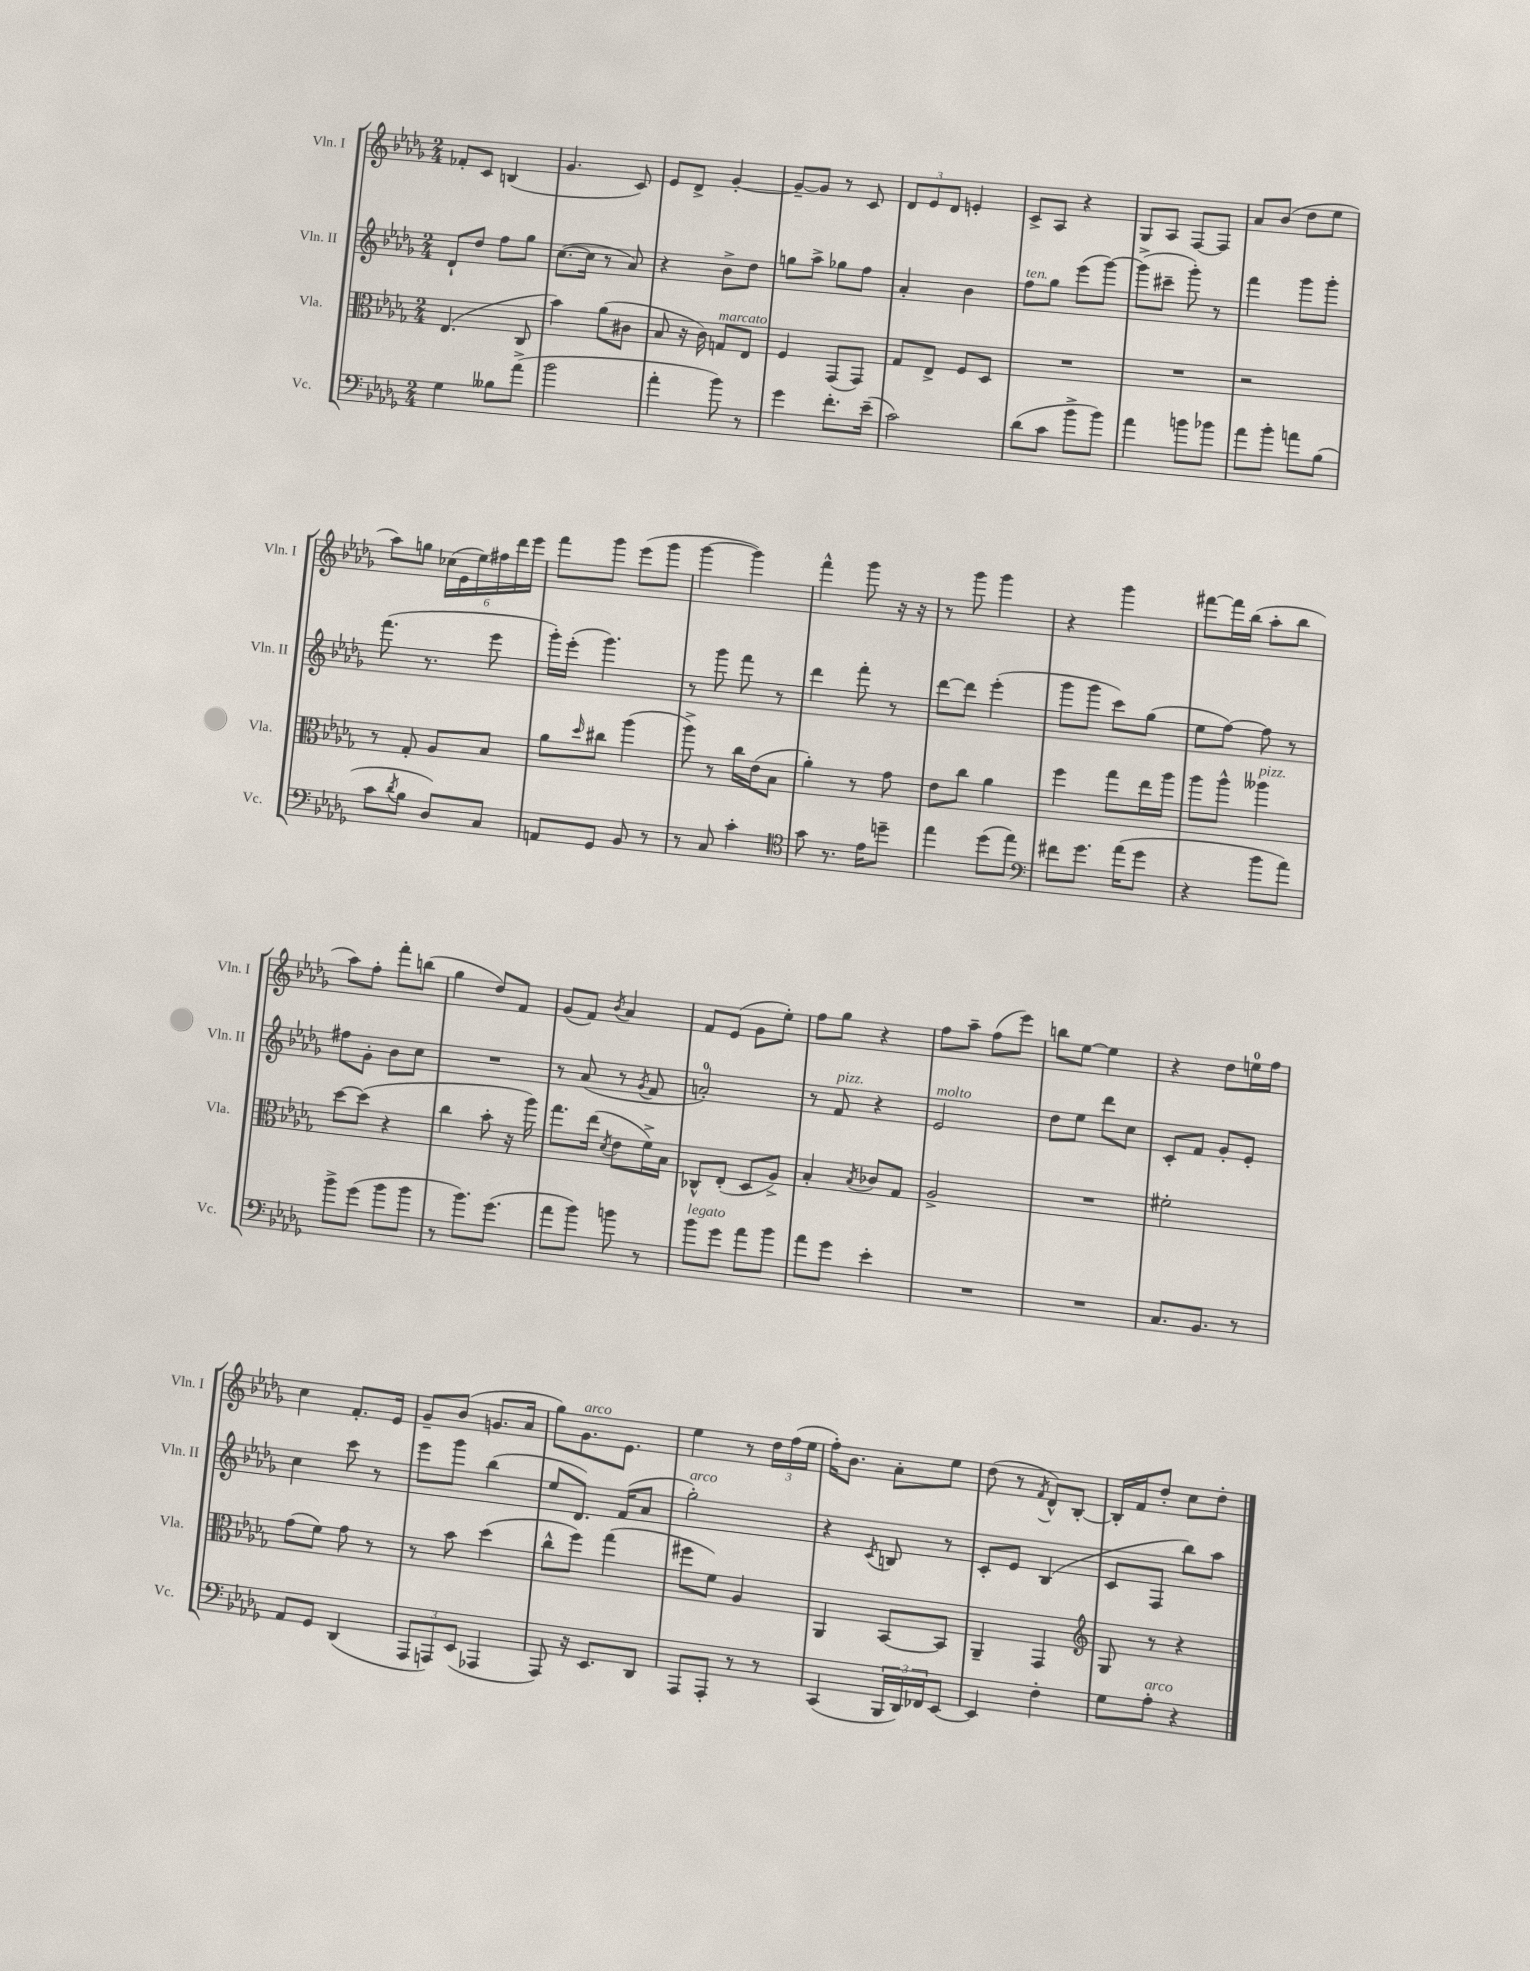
<<
\new StaffGroup <<
\new Staff = "s0" \with { instrumentName = "Vln. I" shortInstrumentName = "Vln. I" } {
    \clef treble \key des \major \numericTimeSignature \time 2/4
    fes'8-. c'8 b4( |
    ges'4. c'8) |
    ees'8 des'8-> ges'4~-. |
    ges'8~-- ges'8 r8 c'8 |
    \tuplet 3/2 { des'8 ees'8 des'8 } e'4-. |
    c'8-> aes8 r4 |
    ges8 aes8 f8~ f8 |
    aes'8 bes'8( des''8 ees''8 |
    aes''8) g''8 \tuplet 6/4 { ces''16( ees'16 ees''16) fis''16 des'''16 ees'''16 } |
    f'''8 ges'''8 ees'''8( ges'''8 |
    ges'''4~ ges'''4) |
    f'''4-^ ges'''8 r16 r16 |
    r8 ges'''8 ges'''4 |
    r4 ges'''4 |
    fis'''8~ fis'''16 bes''16( aes''8-. bes''8 |
    aes''8) f''8-. f'''8-. b''8( |
    ges''4 des''8) f'8 |
    ges'8( f'8) \acciaccatura { bes'8 } aes'4 |
    f'8 ees'8( ges'8 ees''8-.) |
    f''8 ges''8 r4 |
    f''8 aes''8-- f''8( ees'''8) |
    b''8 ees''8~ ees''4 |
    r4 des''8 e''16-0 f''16 |
    c''4 f'8.-. ees'16 |
    ges'8-- bes'8( g'8. aes'16 |
    ges''8) ges'8.^\markup { \italic "arco" } ees'8. |
    ees''4 r8 \tuplet 3/2 { des''16 f''16( ees''16 } |
    f''16-.) bes'8. aes'8-. ees''8 |
    des''8( r8 \acciaccatura { f'8 } des'8-^) bes8~-. |
    bes16-. f'16 des''8-. c''8 des''8-. \bar "|." |
}
\new Staff = "s1" \with { instrumentName = "Vln. II" shortInstrumentName = "Vln. II" } {
    \clef treble \key des \major \numericTimeSignature \time 2/4
    des'8-! des''8 f''8 ges''8 |
    c''8.~( c''16 r8 aes'8) |
    r4 bes'8-> des''8 |
    g''8 aes''8-> ges''8 f''8 |
    aes'4-. bes'4 |
    f''8^\markup { \italic "ten." } ges''8 ees'''8( ges'''8~) |
    ges'''8->( cis'''8-- ges'''8-.) r8 |
    f'''4 ges'''8 ges'''8-. |
    f'''8.( r8. ees'''8 |
    ges'''16-.) ees'''16-.( ges'''4.) |
    r8 ges'''8 f'''8 r8 |
    des'''4 f'''8-. r8 |
    des'''8~ des'''8 ees'''4-.( |
    ges'''8 ges'''8 c'''8) ges''8( |
    ees''8 f''8~) f''8 r8 |
    fis''8 ges'8-. bes'8 c''8 |
    R2 |
    r8 aes'8( r8 \acciaccatura { ges'8 } f'8 |
    a'2-0-.) |
    r8 f'8^\markup { \italic "pizz." } r4 |
    ees'2^\markup { \italic "molto" } |
    des''8 ees''8 des'''8 c''8 |
    c'8-. f'8 ges'8-. ees'8-. |
    c''4 c'''8 r8 |
    ees'''8 ges'''8 bes''4( |
    ees''8 des'8.) f'16( aes'8 |
    ges''2-.^\markup { \italic "arco" }) |
    r4 \acciaccatura { c'8 } b8 r8 |
    c'8-. ees'8 bes4( |
    c'8 f8 bes''8) aes''8 \bar "|." |
}
\new Staff = "s2" \with { instrumentName = "Vla." shortInstrumentName = "Vla." } {
    \clef alto \key des \major \numericTimeSignature \time 2/4
    ees4.( c8 |
    bes'4) aes'8( cis'8 |
    bes8 r16 c'16) g8^\markup { \italic "marcato" } ees8 |
    f4 ges,8( ges,8) |
    ges8 ees8-> f8 des8 |
    R2 |
    R2 |
    r2 |
    r8 ges8-. aes8 bes8 |
    aes'8 \grace { des''16 } cis''8 aes''4( |
    aes''8->) r8 c''16 ees'16( bes8 |
    aes'4-.) r8 ges'8 |
    ees'8 c''8 aes'4 |
    f''4 ges''8 ees''16 aes''16 |
    aes''8 aes''8-^ aeses''4^\markup { \italic "pizz." } |
    des''8~ des''8( r4 |
    c''4 bes'8-. r16 aes''16) |
    ges''8. ees''16( \acciaccatura { des'8 } ees'8 f'16->) bes16 |
    ces8-^ ees8-.( des8 aes8->) |
    bes4-. \acciaccatura { bes8 } ces'8 ges8 |
    aes2-> |
    R2 |
    fis'2-. |
    ges'8( f'8) ges'8 r8 |
    r8 bes'8 des''4( |
    c''8-^ f''8) ges''4( |
    fis''8 f'8) aes4 |
    aes,4 bes,8~ bes,8 |
    aes,4-- ges,4 |
    \clef treble ges8 r8 r4 \bar "|." |
}
\new Staff = "s3" \with { instrumentName = "Vc." shortInstrumentName = "Vc." } {
    \clef bass \key des \major \numericTimeSignature \time 2/4
    ges4 beses8 aes'8->( |
    bes'2 |
    aes'4-. bes'8) r8 |
    ges'4 f'8.-. ees'16--( |
    c'2) |
    des'8( c'8 bes'8-> bes'8) |
    aes'4 b'8 bes'8 |
    aes'8 bes'8-. a'8 bes8( |
    c'8 \acciaccatura { des'8 } bes8 des8) c8 |
    a,8 ges,8 bes,8 r8 |
    r8 c8 c'4-. |
    \clef tenor ges'8 r8. ees'16 d''8-- |
    ees''4 des''8( ees''8) |
    \clef bass fis'8 ges'8. aes'16( ges'8 |
    r4 bes'8 aes'8) |
    bes'8-> ges'8( bes'8 bes'8 |
    r8 bes'8.) ges'8.( |
    aes'8 bes'8) b'8 r8 |
    bes'8^\markup { \italic "legato" } ges'8 aes'8 bes'8 |
    aes'8 ges'8 ees'4-. |
    R2 |
    R2 |
    c8. bes,8. r8 |
    aes,8 ges,8 des,4( |
    \tuplet 3/2 { aes,,8 a,,8) ees,8( } aes,,4 |
    aes,,8) r16 ees,8. des,8 |
    aes,,8 aes,,8-. r8 r8 |
    c,4( \tuplet 3/2 { bes,,16 des,16) fes,16 } ees,8~ |
    ees,4 f4-. |
    ges8 aes8-.^\markup { \italic "arco" } r4 \bar "|." |
}
>>
>>
\layout { \context { \Score \remove "Bar_number_engraver" } }
